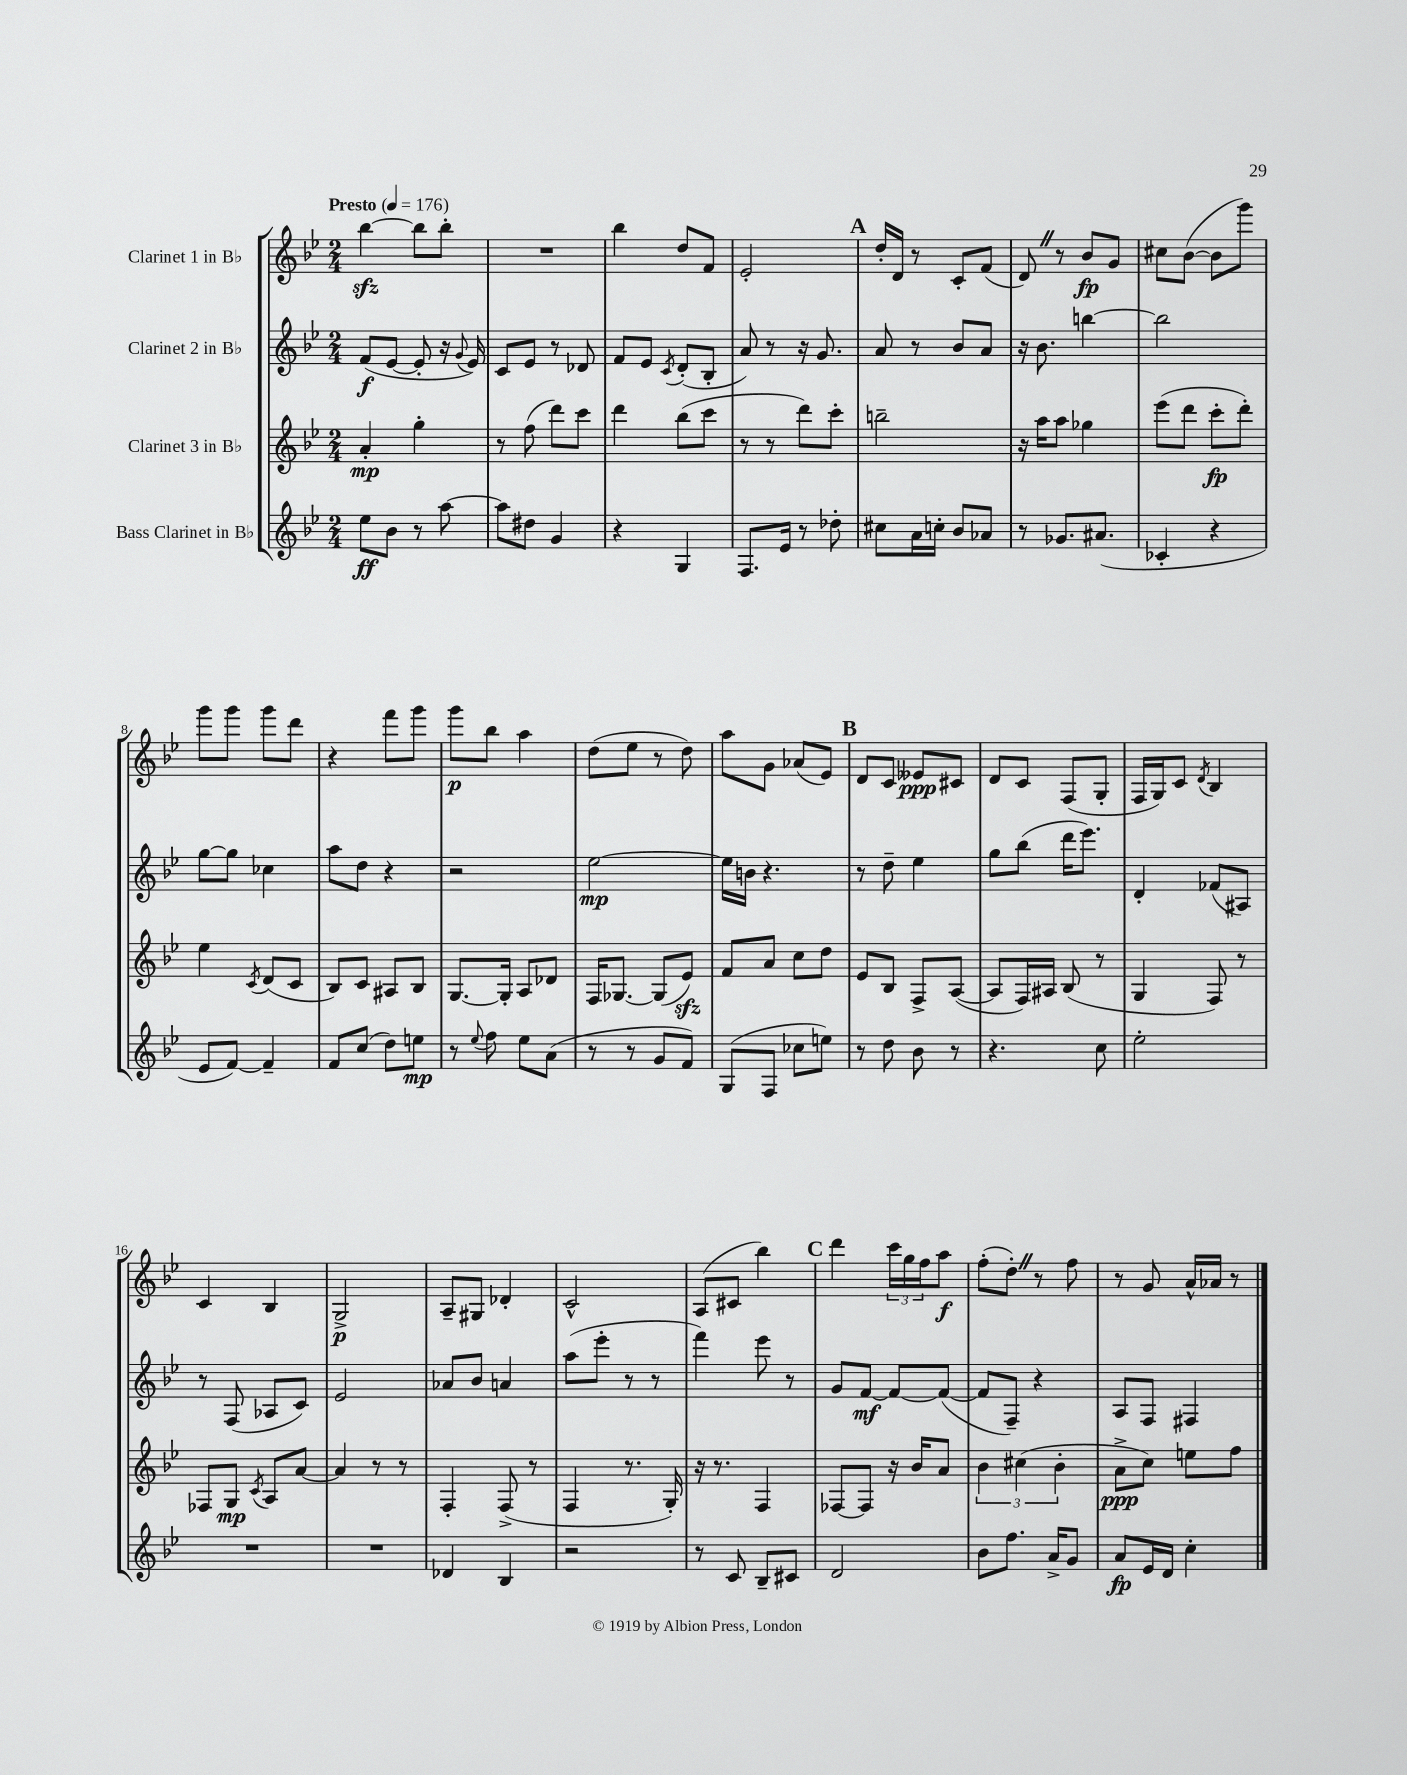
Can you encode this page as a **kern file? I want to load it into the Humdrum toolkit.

**kern	**dynam	**kern	**dynam	**kern	**dynam	**kern	**dynam
*part4	*part4	*part3	*part3	*part2	*part2	*part1	*part1
*staff4	*staff4	*staff3	*staff3	*staff2	*staff2	*staff1	*staff1
*I"Bass Clarinet in B♭	*	*I"Clarinet 3 in B♭	*	*I"Clarinet 2 in B♭	*	*I"Clarinet 1 in B♭	*
*clefG2	*	*clefG2	*	*clefG2	*	*clefG2	*
*k[b-e-]	*	*k[b-e-]	*	*k[b-e-]	*	*k[b-e-]	*
*M2/4	*	*M2/4	*	*M2/4	*	*M2/4	*
*MM176	*	*MM176	*	*MM176	*	*MM176	*
=1	=1	=1	=1	=1	=1	=1	=1
!	!	!	!	!	!	!LO:TX:a:B:t=Presto	!
8ee-\L	ff	4a'/	mp	(8f/L	f	[4bb-zz\	.
8b-\J	.	.	.	[8e-/J	.	.	.
8r	.	4gg'\	.	8e-'/]	.	8bb-\L]	.
[8aa\	.	.	.	16r	.	8bb-'\J	.
.	.	.	.	8qqg/	.	.	.
.	.	.	.	16e-/)	.	.	.
=2	=2	=2	=2	=2	=2	=2	=2
8aa\L]	.	8r	.	8c/L	.	2r	.
8dd#X\J	.	(8ff\	.	8e-/J	.	.	.
4g/	.	8ddd\L)	.	8r	.	.	.
.	.	8ccc\J	.	8d-X/	.	.	.
=3	=3	=3	=3	=3	=3	=3	=3
4r	.	4ddd\	.	8f/L	.	4bb-\	.
.	.	.	.	8e-/J	.	.	.
.	.	.	.	8qc/	.	.	.
4G/	.	(8bb-\L	.	(8d'/L	.	8dd/L	.
.	.	8ccc\J	.	8B-'/J	.	8f/J	.
=4	=4	=4	=4	=4	=4	=4	=4
8.F/L	.	8r	.	8a/)	.	2e-'/	.
.	.	8r	.	8r	.	.	.
16e-/Jk	.	.	.	.	.	.	.
8r	.	8ddd\L)	.	16r	.	.	.
.	.	.	.	8.g/	.	.	.
8dd-X'\	.	8ccc'\J	.	.	.	.	.
!!LO:REH:place=s1:t=A
=5	=5	=5	=5	=5	=5	=5	=5
8cc#X\L	.	2bbn~\	.	8a/	.	16dd'/LL	.
.	.	.	.	.	.	16d/JJ	.
16a\L	.	.	.	8r	.	8r	.
16ccn'\JJ	.	.	.	.	.	.	.
8b-/L	.	.	.	8b-/L	.	8c'/L	.
8a-X/J	.	.	.	8a/J	.	(8f/J	.
=6	=6	=6	=6	=6	=6	=6	=6
8r	.	16r	.	16r	.	8dZ/)	.
.	.	16aa\KL	.	8.b-\	.	.	.
8.g-X/L	.	8aa\J	.	.	.	8r	.
.	.	4gg-X\	.	[4bbn\	.	8b-/L	fp
(8.a#X/J	.	.	.	.	.	.	.
.	.	.	.	.	.	8g/J	.
=7	=7	=7	=7	=7	=7	=7	=7
4c-X'/	.	(8eee-\L	.	2bb\]	.	8cc#X\L	.
.	.	8ddd\J	.	.	.	([8b-\J	.
4r	.	8ccc'\L	fp	.	.	8b-\L]	.
.	.	8ddd'\J)	.	.	.	8ggg\J)	.
!!LO:LB:g=z
=8	=8	=8	=8	=8	=8	=8	=8
8e-/L	.	4ee-\	.	[8gg\L	.	8ggg\L	.
[8f/J)	.	.	.	8gg\J]	.	8ggg\J	.
.	.	8qc/	.	.	.	.	.
4f~/]	.	(8d/L	.	4cc-X\	.	8ggg\L	.
.	.	8c/J	.	.	.	8ddd\J	.
=9	=9	=9	=9	=9	=9	=9	=9
8f/L	.	8B-/L)	.	8aa\L	.	4r	.
(8cc/J	.	8c/J	.	8dd\J	.	.	.
8dd\L)	.	8A#X/L	.	4r	.	8fff\L	.
8een\J	mp	8B-/J	.	.	.	8ggg\J	.
=10	=10	=10	=10	=10	=10	=10	=10
8r	.	[8.G/L	.	2r	.	8ggg\L	p
8qqee-/	.	.	.	.	.	.	.
8ff\	.	.	.	.	.	8bb-\J	.
.	.	16G'/Jk]	.	.	.	.	.
8ee-\L	.	8A/L	.	.	.	4aa\	.
(8a\J	.	8d-X/J	.	.	.	.	.
=11	=11	=11	=11	=11	=11	=11	=11
8r	.	16F/KL	.	[2ee-\	mp	(8dd\L	.
.	.	[8.G-X/J	.	.	.	.	.
8r	.	.	.	.	.	8ee-\J	.
8g/L	.	(8G-/L]	.	.	.	8r	.
8f/J)	.	8e-zz/J)	.	.	.	8dd\)	.
=12	=12	=12	=12	=12	=12	=12	=12
(8G/L	.	8f/L	.	16ee-\LL]	.	8aa\L	.
.	.	.	.	16bn\JJ	.	.	.
8F/J	.	8a/J	.	4.r	.	8g\J	.
8cc-X\L	.	8cc\L	.	.	.	(8a-X/L	.
8een\J)	.	8dd\J	.	.	.	8e-/J)	.
!!LO:REH:place=s1:t=B
=13	=13	=13	=13	=13	=13	=13	=13
8r	.	8e-/L	.	8r	.	8d/L	.
8dd\	.	8B-/J	.	8dd~\	.	8c/J	.
8b-\	.	8F^/L	.	4ee-\	.	8e--X/L	ppp
8r	.	([8A/J	.	.	.	8c#X/J	.
=14	=14	=14	=14	=14	=14	=14	=14
4.r	.	8A/L]	.	8gg\L	.	8d/L	.
.	.	16F/L)	.	(8bb-\J	.	8c/J	.
.	.	16A#X/JJ	.	.	.	.	.
.	.	(8B-/	.	16ddd\KL	.	(8F/L	.
.	.	.	.	8.eee-\J)	.	.	.
8cc\	.	8r	.	.	.	8G'/J	.
=15	=15	=15	=15	=15	=15	=15	=15
2ee-'\	.	4G/	.	4d'/	.	16F/LL	.
.	.	.	.	.	.	16G/J)	.
.	.	.	.	.	.	8c/J	.
.	.	.	.	.	.	8qd/	.
.	.	8F/)	.	(8f-X/L	.	4B-/	.
.	.	8r	.	8A#X/J)	.	.	.
!!LO:LB:g=z
=16	=16	=16	=16	=16	=16	=16	=16
2r	.	8F-X/L	.	8r	.	4c/	.
.	.	8G/J	mp	(8F/	.	.	.
.	.	8qc/	.	.	.	.	.
.	.	8A/L	.	8A-X/L	.	4B-/	.
.	.	[8a/J	.	8c/J)	.	.	.
=17	=17	=17	=17	=17	=17	=17	=17
2r	.	4a/]	.	2e-/	.	2G^/	p
.	.	8r	.	.	.	.	.
.	.	8r	.	.	.	.	.
=18	=18	=18	=18	=18	=18	=18	=18
4d-X/	.	4F'/	.	8a-X/L	.	8A~/L	.
.	.	.	.	8b-/J	.	8G#X/J	.
4B-/	.	(8F^/	.	4an/	.	4d-X'/	.
.	.	8r	.	.	.	.	.
=19	=19	=19	=19	=19	=19	=19	=19
2r	.	4F/	.	(8aa\L	.	2c^^/	.
.	.	.	.	8eee-'\J	.	.	.
.	.	8.r	.	8r	.	.	.
.	.	.	.	8r	.	.	.
.	.	16G'/)	.	.	.	.	.
=20	=20	=20	=20	=20	=20	=20	=20
8r	.	16r	.	4fff\)	.	(8A/L	.
.	.	8.r	.	.	.	.	.
8c/	.	.	.	.	.	8c#X/J	.
8B-~/L	.	4F/	.	8eee-\	.	4bb-\)	.
8c#X/J	.	.	.	8r	.	.	.
!!LO:REH:place=s1:t=C
=21	=21	=21	=21	=21	=21	=21	=21
2d/	.	[8F-X/L	.	8g/L	.	4ddd\	.
.	.	8F-/J]	.	[8f/J	mf	.	.
.	.	16r	.	8f/L_	.	24ccc\LL	.
.	.	.	.	.	.	24gg\	.
.	.	16b-/KL	.	.	.	.	.
.	.	.	.	.	.	24ff\J	.
.	.	8a/J	.	(8f/J_	.	8aa\J	f
=22	=22	=22	=22	=22	=22	=22	=22
8b-\L	.	6b-\	.	8f/L]	.	(8ff'\L	.
8.ff\J	.	.	.	8F~/J)	.	8dd'Z\J)	.
.	.	(6cc#X\	.	.	.	.	.
.	.	.	.	4r	.	8r	.
16a^/KL	.	.	.	.	.	.	.
.	.	6b-'\	.	.	.	.	.
8g/J	.	.	.	.	.	8ff\	.
=23	=23	=23	=23	=23	=23	=23	=23
8a/L	fp	8a^\L	ppp	8A/L	.	8r	.
16e-/L	.	8cc\J)	.	8F/J	.	8g/	.
16d/JJ	.	.	.	.	.	.	.
4cc'\	.	8een\L	.	4F#X/	.	16a^^/LL	.
.	.	.	.	.	.	16a-X/JJ	.
.	.	8ff\J	.	.	.	8r	.
==	==	==	==	==	==	==	==
*-	*-	*-	*-	*-	*-	*-	*-
